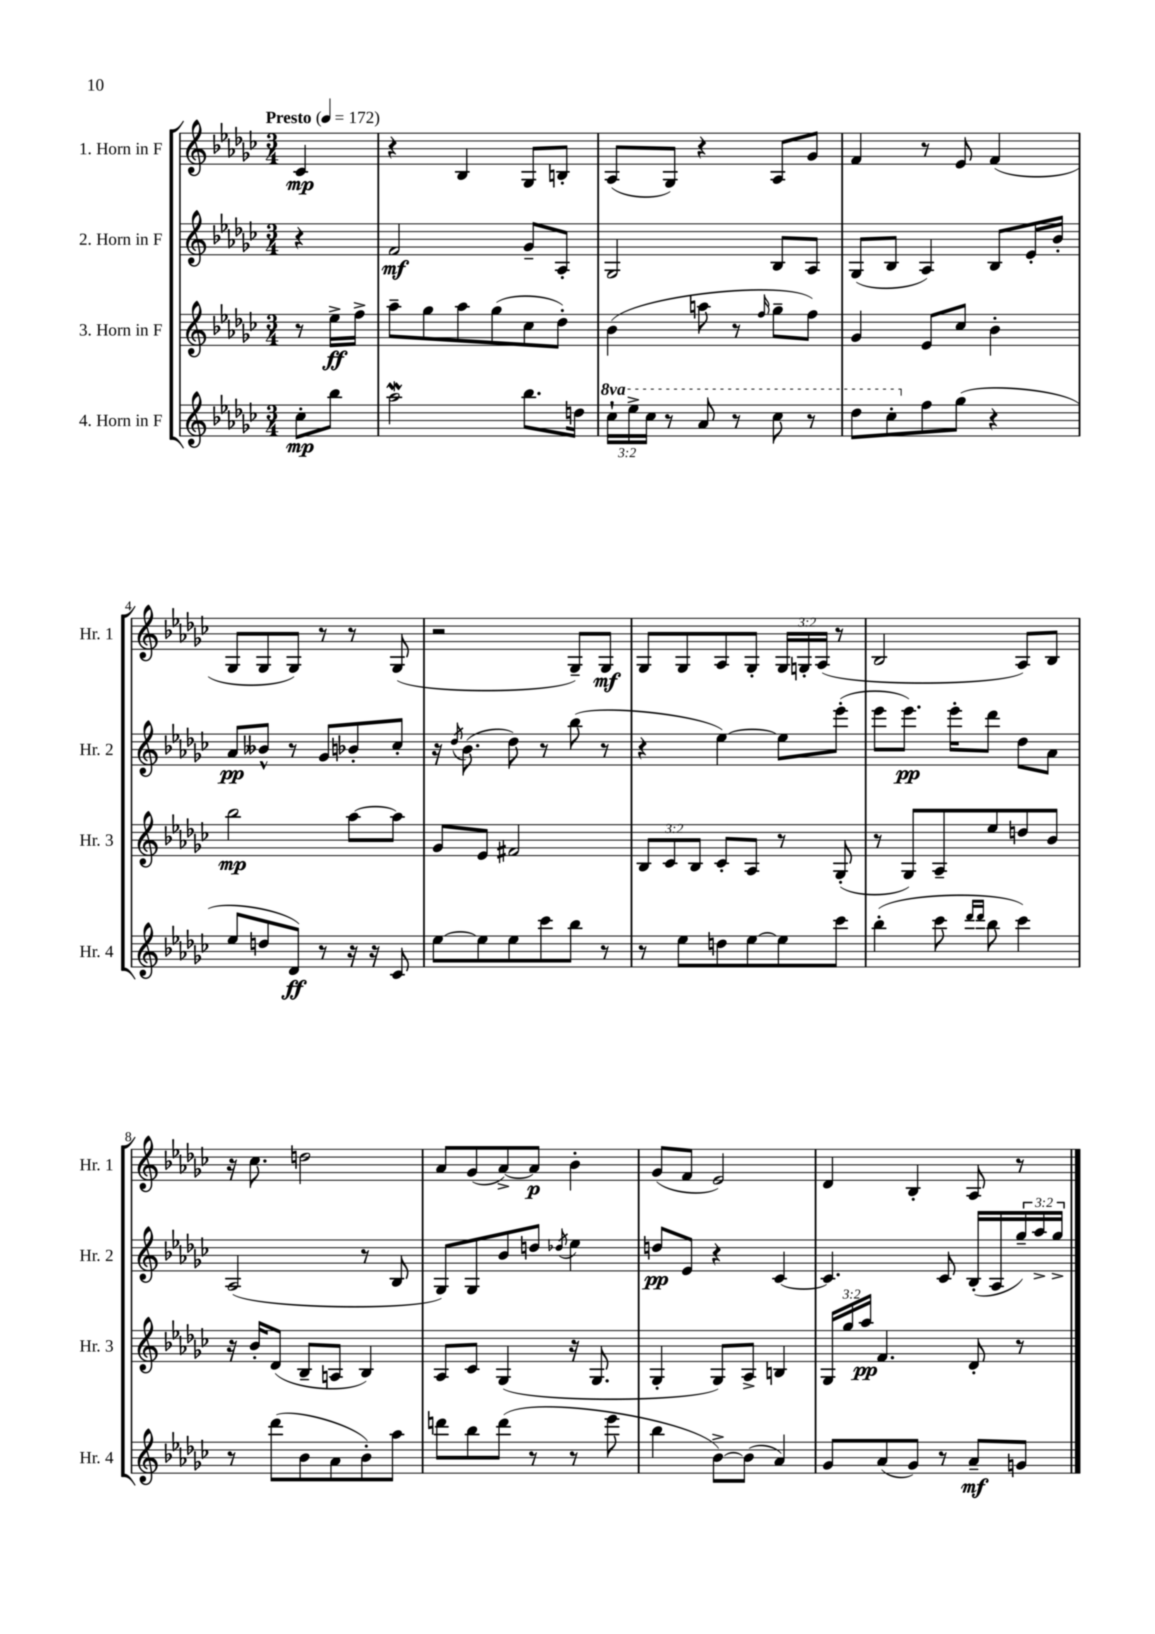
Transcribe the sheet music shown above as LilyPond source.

<<
\new StaffGroup <<
\new Staff = "s0" \with { instrumentName = "1. Horn in F" shortInstrumentName = "Hr. 1" } {
    \clef treble \key ges \major \numericTimeSignature \time 3/4 \override Staff.TupletNumber.text = #tuplet-number::calc-fraction-text \partial 4 \tempo "Presto" 4 = 172
    ces'4\mp |
    r4 bes4 ges8 b8-. |
    aes8( ges8) r4 aes8 ges'8 |
    f'4 r8 ees'8 f'4( |
    ges8 ges8 ges8) r8 r8 ges8( |
    r2 ges8--) ges8\mf |
    ges8 ges8 aes8 ges8-. \tuplet 3/2 { ges16 g16-. aes16( } r8 |
    bes2 aes8) bes8 |
    r16 ces''8. d''2 |
    aes'8 ges'8( aes'8~->) aes'8\p bes'4-. |
    ges'8( f'8 ees'2) |
    des'4 bes4-. aes8 r8 \bar "|." |
}
\new Staff = "s1" \with { instrumentName = "2. Horn in F" shortInstrumentName = "Hr. 2" } {
    \clef treble \key ges \major \numericTimeSignature \time 3/4 \override Staff.TupletNumber.text = #tuplet-number::calc-fraction-text \partial 4
    r4 |
    f'2\mf ges'8-- aes8-. |
    ges2 bes8 aes8 |
    ges8( bes8 aes4) bes8 ees'16-. bes'16-. |
    aes'8\pp beses'8-^ r8 ges'8 bes'8-. ces''8-. |
    r16 \acciaccatura { des''8 } bes'8.( des''8) r8 bes''8( r8 |
    r4 ees''4~) ees''8 ees'''8-.( |
    ees'''8 ees'''8.\pp) ees'''16-. des'''8 des''8 aes'8 |
    aes2( r8 bes8 |
    ges8) ges8 bes'8 d''8 \acciaccatura { des''8 } ees''4 |
    d''8\pp ees'8 r4 ces'4~ |
    ces'4. ces'8 bes16-.( aes16 \tuplet 3/2 { ges''16--) aes''16-> ges''16-> } \bar "|." |
}
\new Staff = "s2" \with { instrumentName = "3. Horn in F" shortInstrumentName = "Hr. 3" } {
    \clef treble \key ges \major \numericTimeSignature \time 3/4 \override Staff.TupletNumber.text = #tuplet-number::calc-fraction-text \partial 4
    r8 ees''16->\ff f''16-> |
    aes''8-- ges''8 aes''8 ges''8( ces''8 des''8-.) |
    bes'4( a''8 r8 \grace { f''16 } ges''8-- f''8) |
    ges'4 ees'8 ces''8 bes'4-. |
    bes''2\mp aes''8~ aes''8 |
    ges'8 ees'8 fis'2 |
    \tuplet 3/2 { bes8 ces'8 bes8 } ces'8-. aes8 r8 ges8-.( |
    r8 ges8) aes8-- ees''8 d''8 bes'8 |
    r16 bes'16-. des'8( bes8-- a8 bes4) |
    aes8 ces'8 ges4( r16 ges8. |
    ges4-. ges8) aes8-> b4 |
    \tuplet 3/2 { ges16 ges''16 aes''16\pp } f'4. des'8-. r8 \bar "|." |
}
\new Staff = "s3" \with { instrumentName = "4. Horn in F" shortInstrumentName = "Hr. 4" } {
    \clef treble \key ges \major \numericTimeSignature \time 3/4 \override Staff.TupletNumber.text = #tuplet-number::calc-fraction-text \set Staff.ottavationMarkups = #ottavation-simple-ordinals \partial 4
    ces''8-.\mp bes''8 |
    aes''2\mordent bes''8. d''16 |
    \tuplet 3/2 { \ottava #1 ces'''16-! ees'''16-> ces'''16 } r8 aes''8 r8 ces'''8 r8 |
    des'''8 ces'''8-. \ottava #0 f''8 ges''8( r4 |
    ees''8 d''8 des'8\ff) r8 r16 r16 ces'8 |
    ees''8~ ees''8 ees''8 ces'''8 bes''8 r8 |
    r8 ees''8 d''8 ees''8~ ees''8 ces'''8 |
    bes''4-.( ces'''8 \grace { des'''16 des'''16 } bes''8 ces'''4) |
    r8 des'''8( bes'8 aes'8 bes'8-.) aes''8 |
    d'''8 bes''8 d'''8( r8 r8 ees'''8 |
    bes''4 bes'8~->) bes'8( aes'4) |
    ges'8 aes'8( ges'8) r8 aes'8--\mf g'8 \bar "|." |
}
>>
>>
